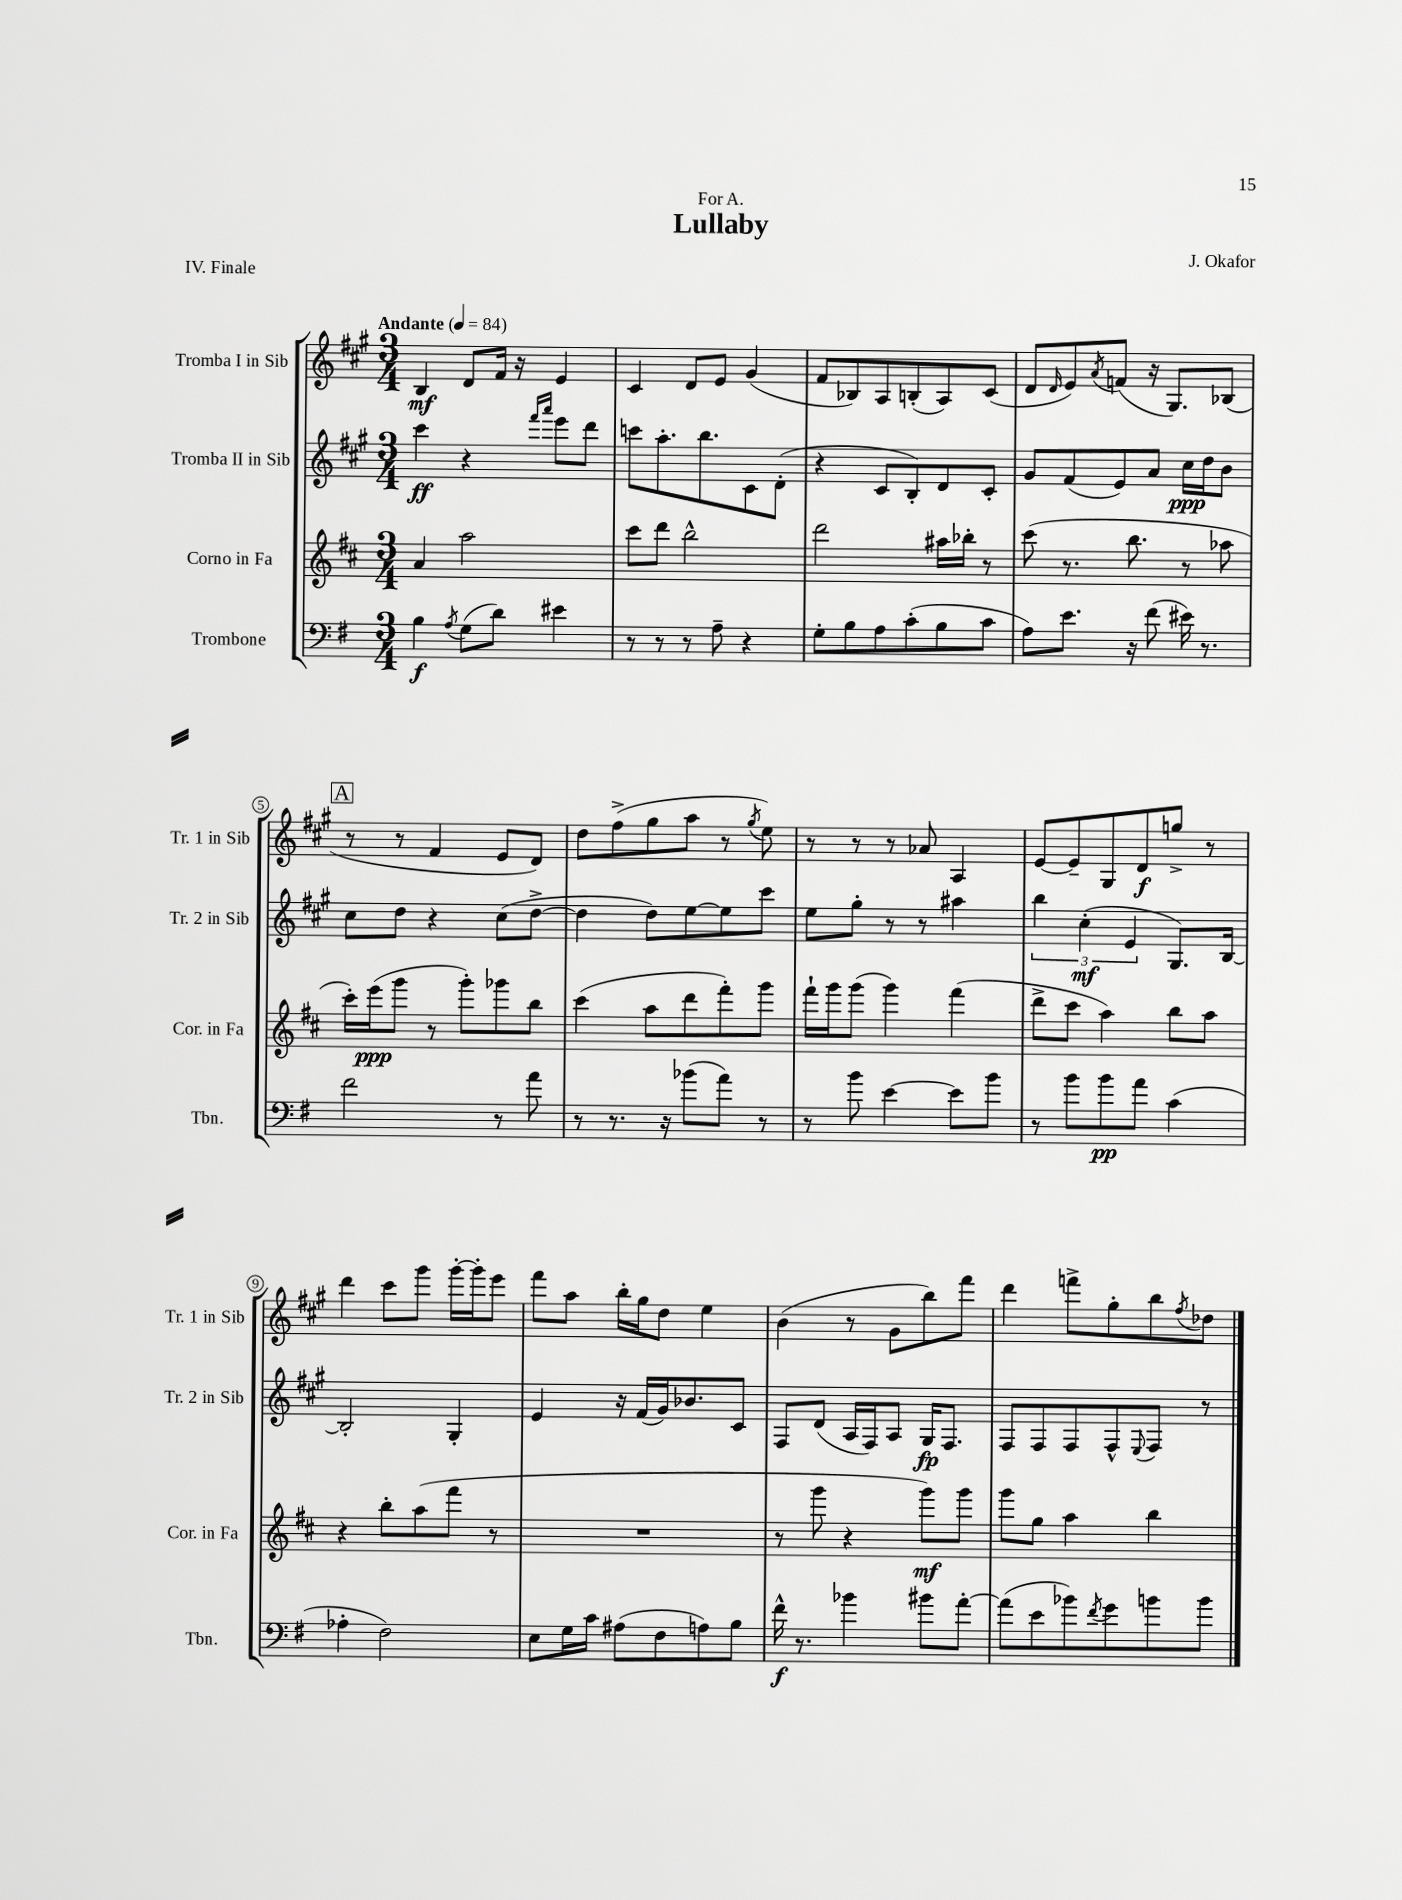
\header { title = "Lullaby" composer = "J. Okafor" dedication = "For A." piece = "IV. Finale" }
<<
\new StaffGroup <<
\new Staff = "s0" \with { instrumentName = "Tromba I in Sib" shortInstrumentName = "Tr. 1 in Sib" } {
    \clef treble \key a \major \numericTimeSignature \time 3/4 \tempo "Andante" 4 = 84
    b4\mf d'8 fis'16 r16 e'4 |
    cis'4 d'8 e'8 gis'4( |
    fis'8 bes8) a8 b8-.( a8) cis'8( |
    d'8 \grace { d'16 } e'8) \acciaccatura { a'8 } f'8( r16 gis8.) bes8( |
    \mark \markup { \box "A" } r8 r8 fis'4 e'8 d'8) |
    d''8 fis''8->( gis''8 a''8 r8 \acciaccatura { gis''8 } e''8) |
    r8 r8 r8 aes'8 a4 |
    e'8~ e'8-- gis8 d'8\f g''8-> r8 |
    d'''4 cis'''8 gis'''8 gis'''16~-. gis'''16-. e'''8 |
    fis'''8 a''8 b''16-. gis''16 d''8 e''4 |
    b'4( r8 gis'8 b''8) fis'''8 |
    d'''4 f'''8-> gis''8-. b''8 \acciaccatura { fis''8 } des''8 \bar "|." |
}
\new Staff = "s1" \with { instrumentName = "Tromba II in Sib" shortInstrumentName = "Tr. 2 in Sib" } {
    \clef treble \key a \major \numericTimeSignature \time 3/4
    cis'''4\ff r4 \grace { fis'''16 a'''16 } e'''8 d'''8 |
    c'''8 a''8.-. b''8. cis'8 d'8-.( |
    r4 cis'8 b8-.) d'8 cis'8-. |
    gis'8 fis'8( e'8) a'8 cis''16\ppp d''16 b'8 |
    \mark \markup { \box "A" } cis''8 d''8 r4 cis''8( d''8~-> |
    d''4 d''8) e''8~ e''8 cis'''8 |
    e''8 gis''8-. r8 r8 ais''4 |
    \tuplet 3/2 { b''4 cis''4-.\mf( e'4 } gis8.) b16~ |
    b2-. gis4-. |
    e'4 r16 fis'16( gis'16) bes'8. cis'8 |
    fis8 d'8( a16 fis16) a8 gis16\fp fis8. |
    fis8 fis8 fis8 fis8-^ \appoggiatura { e8 } fis8 r8 \bar "|." |
}
\new Staff = "s2" \with { instrumentName = "Corno in Fa" shortInstrumentName = "Cor. in Fa" } {
    \clef treble \key d \major \numericTimeSignature \time 3/4
    a'4 a''2 |
    cis'''8 d'''8 b''2-^ |
    d'''2 ais''16 bes''16-. r8 |
    cis'''8( r8. b''8. r8 aes''8 |
    \mark \markup { \box "A" } cis'''16-.) e'''16\ppp( g'''8 r8 g'''8-.) ges'''8 b''8 |
    cis'''4( a''8 d'''8 fis'''8-.) g'''8 |
    fis'''16-! g'''16 g'''8( g'''4) fis'''4( |
    d'''8-> cis'''8 a''4) b''8 a''8 |
    r4 b''8-. a''8( fis'''8 r8 |
    R2. |
    r8 g'''8 r4 g'''8\mf) g'''8 |
    g'''8 g''8 a''4 b''4 \bar "|." |
}
\new Staff = "s3" \with { instrumentName = "Trombone" shortInstrumentName = "Tbn." } {
    \clef bass \key g \major \numericTimeSignature \time 3/4
    b4\f \acciaccatura { a8 } g8( d'8) eis'4 |
    r8 r8 r8 a8-- r4 |
    g8-. b8 a8 c'8-.( b8 c'8 |
    a8) e'8. r16 fis'8( eis'16) r8. |
    \mark \markup { \box "A" } fis'2 r8 a'8 |
    r8 r8. r16 bes'8( a'8) r8 |
    r8 b'8 e'4~ e'8 b'8 |
    r8 b'8 b'8\pp a'8 c'4( |
    aes4-. fis2) |
    e8 g16 c'16 ais8( fis8 a8) b8 |
    fis'16-^\f r8. bes'4 bis'8 a'8~-. |
    a'8( e'8 bes'8) \acciaccatura { fis'8 } g'8 b'8 b'8 \bar "|." |
}
>>
>>
\layout { \context { \Score \override BarNumber.stencil = #(make-stencil-circler 0.1 0.3 ly:text-interface::print) } }
